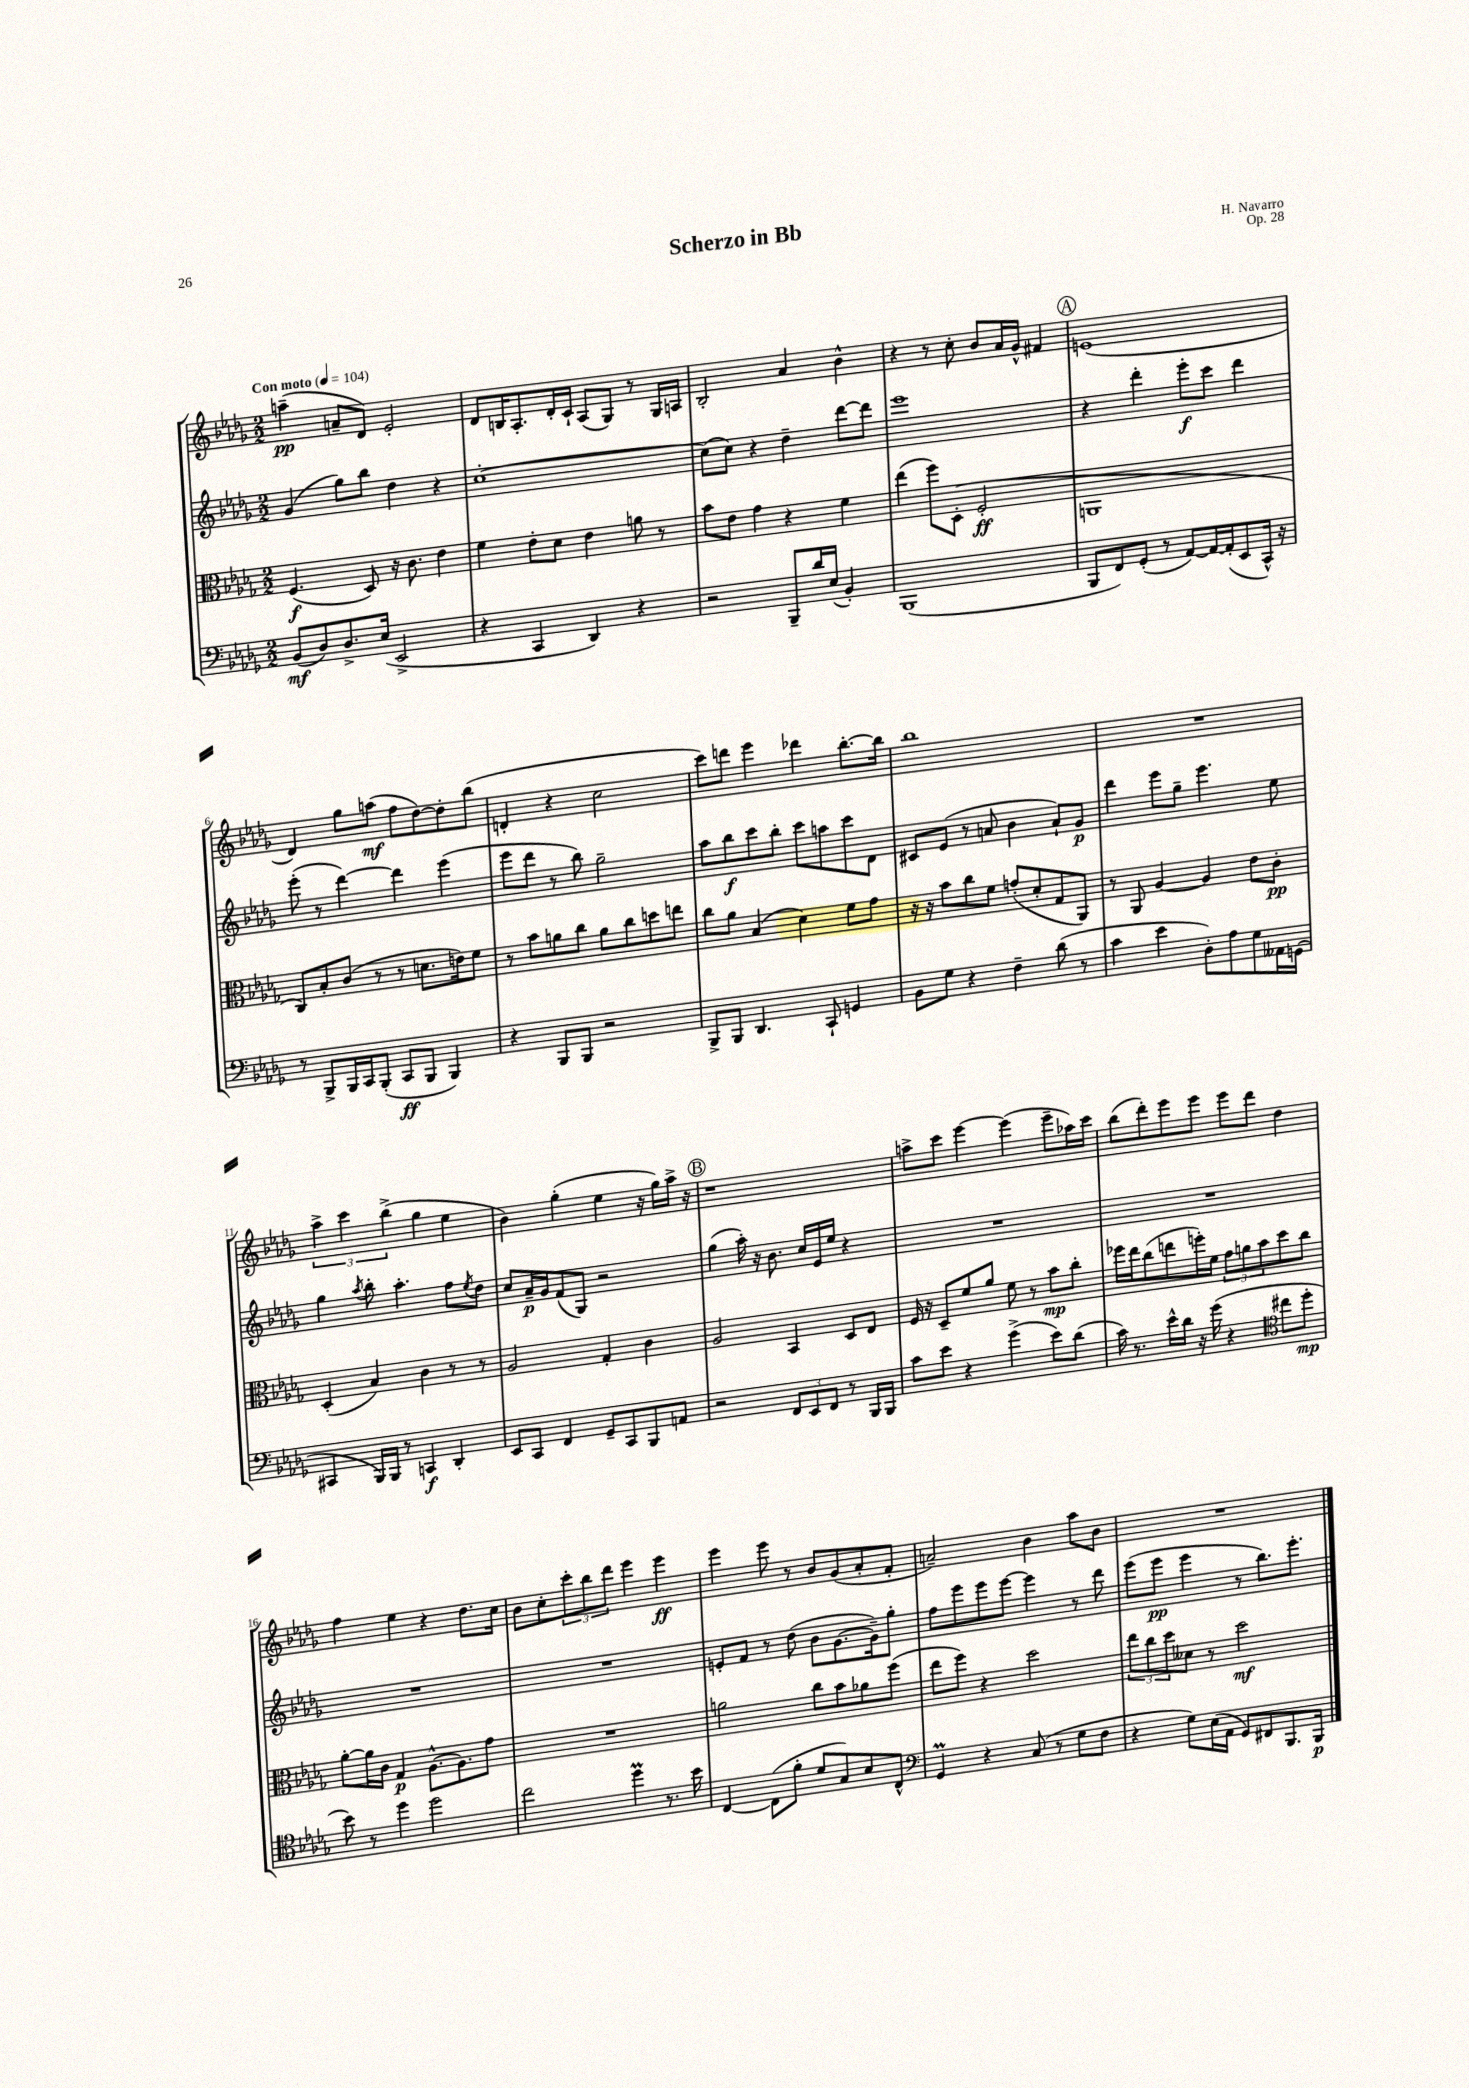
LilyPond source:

\header { title = "Scherzo in Bb" composer = "H. Navarro" opus = "Op. 28" }
<<
\new StaffGroup <<
\new Staff = "s0" {
    \clef treble \key des \major \numericTimeSignature \time 2/2 \tempo "Con moto" 4 = 104
    a''4--\pp( a'8-- des'8) ees'2-. |
    des'8 b16 aes8.-. des'16-. c'16-! aes8( ges8) r8 ges16 a16 |
    bes2-. aes'4 bes'4-^ |
    r4 r8 c''8-. bes'8 aes'16 ges'16-^ fis'4 |
    \mark \markup { \circle "A" } e'1( |
    des'4) ges''8 a''8\mf( f''8 des''8~) des''8-. bes''8( |
    d'4-. r4 c''2 |
    c'''8) d'''8 ees'''4 des'''4 bes''8.~-. bes''16 |
    bes''1 |
    R1 |
    \tuplet 3/2 { aes''4-> c'''4 bes''4->( } ges''4 ees''4 |
    bes'4) ges''4-.( ees''4 r16 ges''16) aes''16-> r16 |
    \mark \markup { \circle "B" } r1 |
    a''8-> c'''8 ees'''4~ ees'''4( ees'''8-- aes''16) c'''16 |
    bes''8( des'''8-.) ees'''8 ees'''8 ees'''8 des'''8 des''4 |
    f''4 ees''4 r4 des''8. c''16 |
    bes'8 c''8-. \tuplet 3/2 { c'''8-. bes''8 des'''8 } ees'''4 ees'''4\ff |
    ees'''4 ees'''8 r8 bes'8 ges'8( aes'8-. f'8-. |
    a'2--) bes'4 aes''8 bes'8 |
    R1 \bar "|." |
}
\new Staff = "s1" {
    \clef treble \key des \major \numericTimeSignature \time 2/2
    ges'4( ges''8) bes''8 des''4 r4 |
    c''1~-. |
    c''8( c''8) r4 des''4-- des'''8~ des'''8 |
    ees'''1 |
    \mark \markup { \circle "A" } r4 des'''4-. ees'''8-.\f c'''8 des'''4 |
    ees'''8-.( r8 des'''4~) des'''4 ees'''4( |
    ees'''8 des'''8 r8 bes''8) ges''2-- |
    aes''8 bes''8\f c'''8 bes''8-. c'''8 a''8 c'''8 des'8 |
    cis'8 ees'8( r8 a'8 bes'4 a'8-!) ges'8\p |
    des'''4 ees'''8 ges''8-- ees'''4. ees''8 |
    ges''4 \acciaccatura { aes''8 } bes''8-. aes''4.-. f''8 \acciaccatura { ees''8 } des''8 |
    c''8 aes'16--\p ges'16 f'8( ges8) r2 |
    \mark \markup { \circle "B" } ges''4( aes''16-.) r16 bes'8. c''16 ees'16 ees''16 r4 |
    R1 |
    R1 |
    R1 |
    R1 |
    e'8-. f'8 r8 des''8( bes'8 ges'8.~ ges'16--) ges''8-. |
    f''8 ees'''8 ees'''8 ees'''8~ ees'''4 r8 des'''8 |
    ees'''8( ees'''8\pp ees'''4 r8 bes''8.) ees'''8.-. \bar "|." |
}
\new Staff = "s2" {
    \clef alto \key des \major \numericTimeSignature \time 2/2
    f4.\f( des8) r16 c'8. ees'4 |
    f'4 ees'8-. des'8 ees'4 a'8 r8 |
    bes'8 ees'8 ges'4 r4 f'4 |
    ees''4( f''8) des8-.( f2-.\ff |
    \mark \markup { \circle "A" } a,1 |
    c8) bes8-. c'8( r8 r8 d'8. e'16) f'8 |
    r8 bes'8 a'8 c''8 a'8 c''8 d''8 e''8 |
    c''8 aes'8 bes4( des'4) f'8 ges'8 |
    r16 r16 bes'8 c''8 f'8 g'8-.( des'8-. ges8 aes,8) |
    r8 aes,8 aes4~ aes4 ees'8 c'8-.\pp |
    des4-.( bes4) c'4 r8 r8 |
    aes2 ges4-. c'4 |
    \mark \markup { \circle "B" } aes2 bes,4 des8 ees8 |
    f16 r16 des8-- f'8 aes'8 f'8 r8 bes'8\mp c''8-. |
    fes''16 ees''16 c''8( e''8 f''16-.) f'16 \tuplet 3/2 { ges'8 a'8 bes'8 } des''8 c''8 |
    aes'8~-. aes'16 c'16 ges4\p aes8.~-^ aes8. ges'8 |
    R1 |
    a'2 c''8 bes'8 aes'8 f''8( |
    ees''8 f''8) r4 des''2 |
    \tuplet 3/2 { ees''8 c''8 des''8 } deses'8 r8 des''2\mf \bar "|." |
}
\new Staff = "s3" {
    \clef bass \key des \major \numericTimeSignature \time 2/2
    bes,8\mf( des8) des8.-> ees16( ees,2-> |
    r4 c,4 des,4) r4 |
    r2 bes,,8-- des'16 ees16( bes,4-.) |
    bes,,1( |
    \mark \markup { \circle "A" } bes,,8 f,8) ges,8-.( r8 aes,8~) aes,16~ aes,16-.( ees,8 c,16-^) r16 |
    r8 bes,,8-> bes,,16 c,16 bes,,8-.( c,8\ff bes,,8 bes,,4) |
    r4 bes,,8 bes,,8 r2 |
    bes,,8-> bes,,8 des,4. c,8-! g,4 |
    bes,8 ges8 r4 f4-- des'8( r8 |
    c'4 ees'4 des8-.) aes8 ges8 aeses,16 g,16( |
    cis,4 bes,,16) bes,,16 r8 c,4\f des,4-. |
    ees,8 c,8 f,4 ges,8-- c,8 bes,,8 a,8 |
    \mark \markup { \circle "B" } r2 \tuplet 3/2 { f,8 ees,8 f,8 } r8 bes,,16 bes,,16 |
    c'8 ees'8 r4 ges'4->( ees'8) des'8( |
    c'16) r8. ees'16-^ des'16 r16 ges'16( r4 \clef tenor cis''8 des''8-.\mp |
    bes'8) r8 des''4 des''2 |
    c''2 des''4\prall r8. bes'16 |
    c4~ c8( f'8-. des'8 ges8) bes8 c8-^ |
    \clef bass ges,4\prall r4 c8( r8 ges8 f8 |
    r4 ges8) ees16( aes,16 ges,8) fis,8 bes,,8. bes,,16\p \bar "|." |
}
>>
>>
